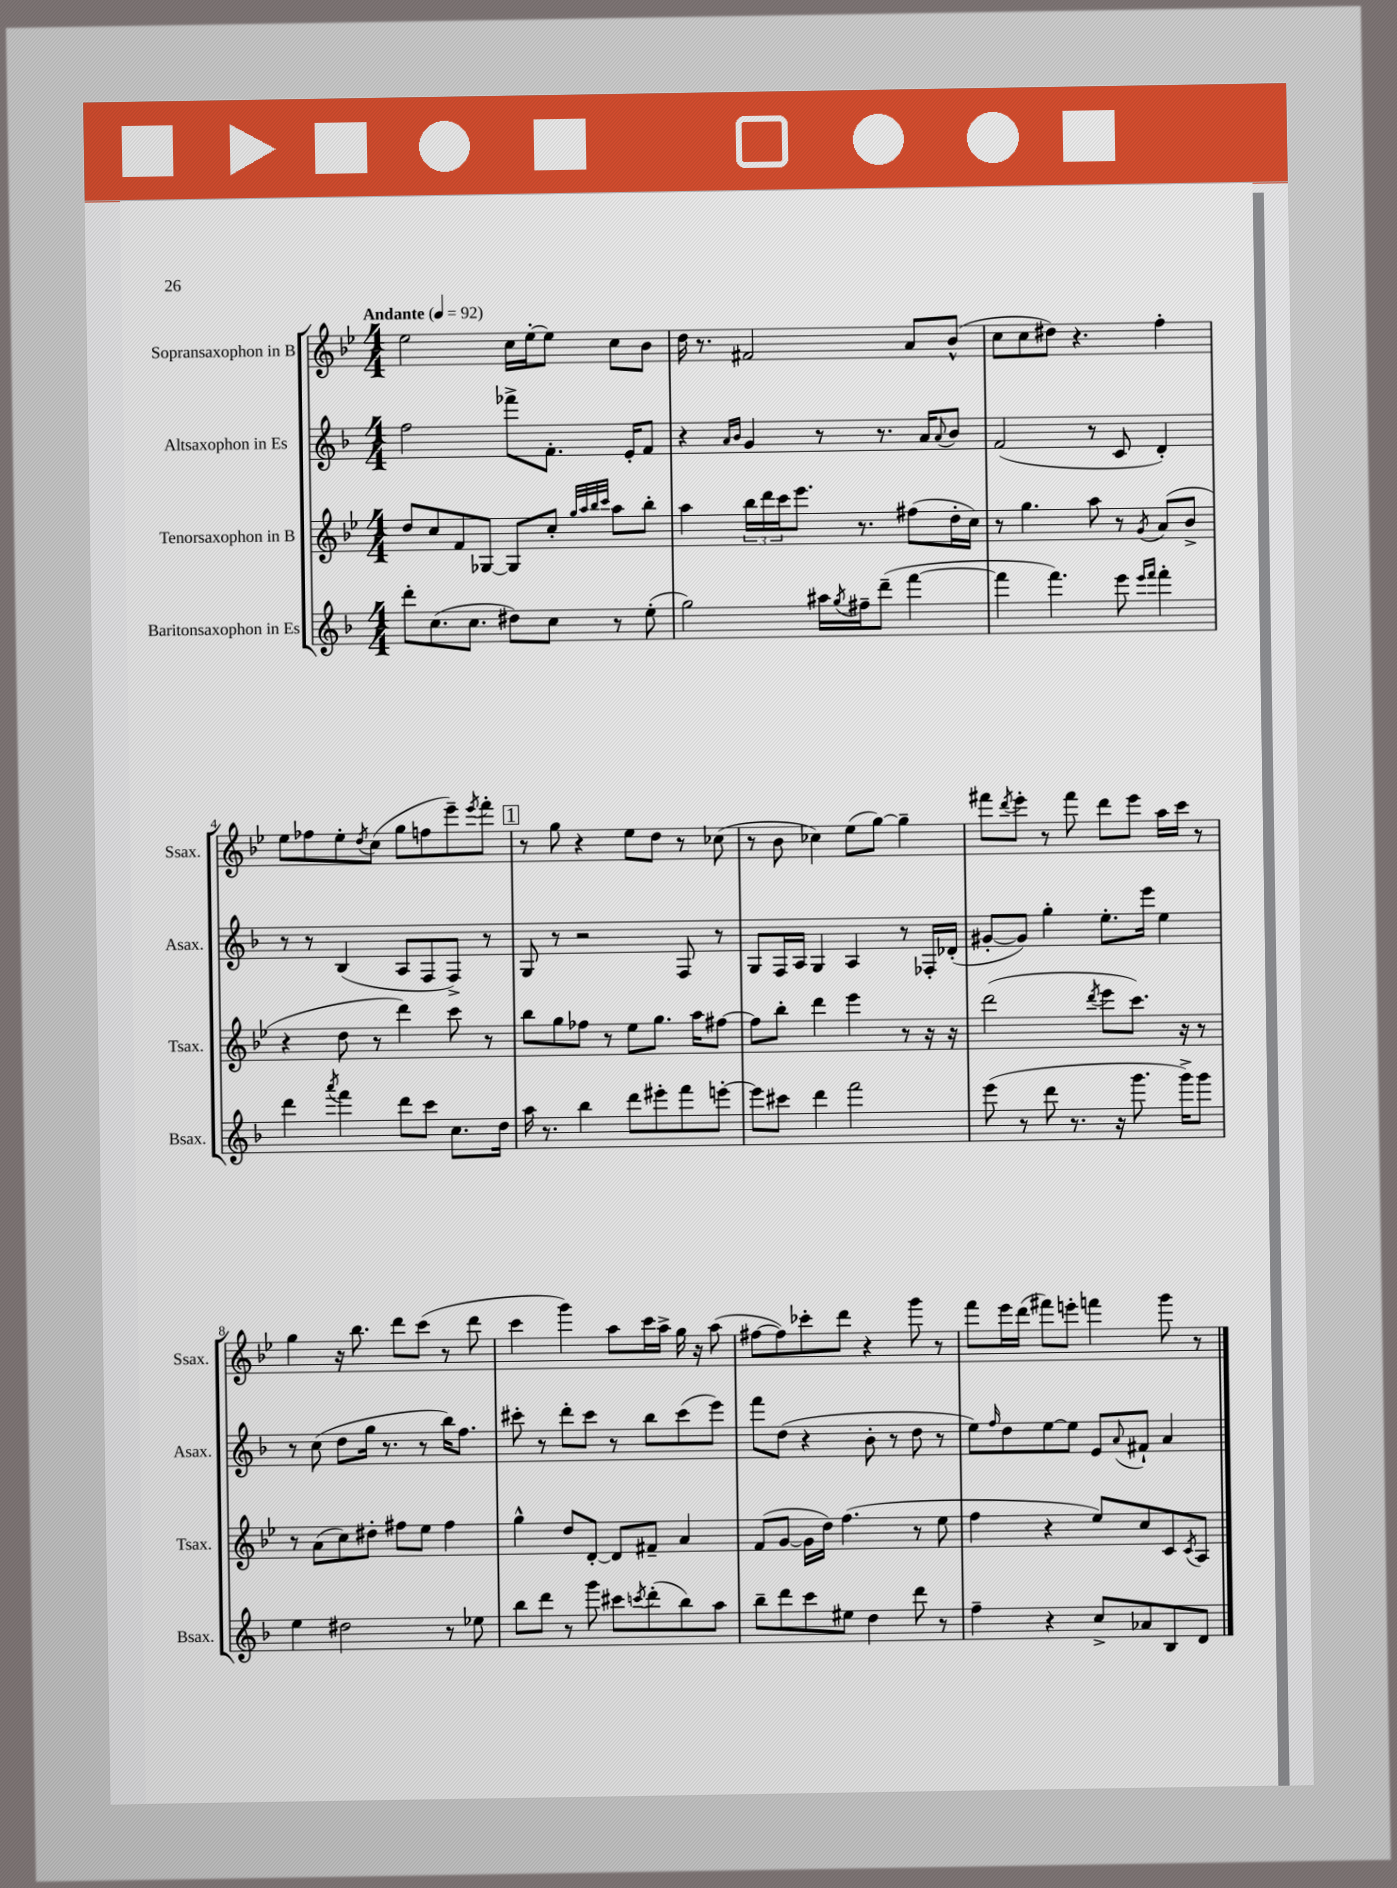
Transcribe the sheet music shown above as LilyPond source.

<<
\new StaffGroup <<
\new Staff = "s0" \with { instrumentName = "Sopransaxophon in B" shortInstrumentName = "Ssax." } {
    \clef treble \key bes \major \numericTimeSignature \time 4/4 \tempo "Andante" 4 = 92
    ees''2 c''16 ees''16~-. ees''8 c''8 bes'8 |
    d''16 r8. fis'2 a'8 bes'8-^( |
    c''8 c''8 dis''8) r4. f''4-. |
    ees''8 fes''8 ees''8-. \acciaccatura { d''8 } c''8( g''8 f''8 ees'''8--) \acciaccatura { ees'''8 } f'''8-. |
    \mark \markup { \box "1" } r8 g''8 r4 ees''8 d''8 r8 ces''8( |
    r8 bes'8 ces''4) ees''8( g''8~) g''4-- |
    fis'''8 \acciaccatura { d'''8 } ees'''8-. r8 fis'''8 d'''8 ees'''8 a''16 c'''16 r8 |
    g''4 r16 bes''8. d'''8 c'''8( r8 d'''8 |
    c'''4 g'''4) a''8 c'''16 a''16-> g''16 r16 a''8( |
    fis''8~ fis''8) ces'''8-. d'''8 r4 g'''8 r8 |
    f'''8 ees'''16 d'''16( fis'''8) e'''8-. f'''4 g'''8 r8 \bar "|." |
}
\new Staff = "s1" \with { instrumentName = "Altsaxophon in Es" shortInstrumentName = "Asax." } {
    \clef treble \key f \major \numericTimeSignature \time 4/4
    f''2 fes'''8-> f'8.-. e'16-. f'8 |
    r4 \grace { a'16 bes'16 } g'4 r8 r8. a'16 \appoggiatura { a'8 } bes'8 |
    f'2( r8 c'8 d'4-.) |
    r8 r8 bes4( a8 f8 f8->) r8 |
    \mark \markup { \box "1" } g8 r8 r2 f8 r8 |
    g8 f16 a16 g4 a4 r8 fes16-. des'16-.( |
    gis'8~-. gis'8) g''4-. e''8.-. e'''16 e''4 |
    r8 c''8( d''8 g''16 r8. r8 bes''16) f''8. |
    cis'''8-. r8 d'''8-. cis'''8 r8 bes''8 cis'''8( e'''8) |
    f'''8 d''8( r4 bes'8-. r8 d''8 r8 |
    e''8) \grace { f''16 } d''8 e''8~ e''8 e'8 \appoggiatura { a'8 } fis'8-! a'4 \bar "|." |
}
\new Staff = "s2" \with { instrumentName = "Tenorsaxophon in B" shortInstrumentName = "Tsax." } {
    \clef treble \key bes \major \numericTimeSignature \time 4/4
    d''8 c''8 f'8 ges8~ ges8 c''8-. \grace { g''32 a''32 bes''32 c'''32 } a''8 bes''8-. |
    a''4 \tuplet 3/2 { bes''16 d'''16 c'''16 } ees'''8. r8. fis''8( d''16-. c''16) |
    r8 g''4. a''8 r8 \acciaccatura { g'8 } a'8( bes'8-> |
    r4 d''8 r8 d'''4) c'''8 r8 |
    \mark \markup { \box "1" } bes''8 g''8 fes''8 r8 ees''8 g''8. a''16 fis''8~ |
    fis''8 bes''8-. d'''4 ees'''4 r8 r16 r16 |
    d'''2( \acciaccatura { d'''8 } ees'''8 c'''8.) r16 r8 |
    r8 a'8( c''8) dis''8-. fis''8 ees''8 fis''4 |
    g''4-^ d''8 d'8~-. d'8 fis'8-- a'4 |
    f'8( g'8~ g'16 d''16) f''4.( r8 ees''8 |
    f''4 r4 ees''8) c''8 c'8 \acciaccatura { c'8 } a8 \bar "|." |
}
\new Staff = "s3" \with { instrumentName = "Baritonsaxophon in Es" shortInstrumentName = "Bsax." } {
    \clef treble \key f \major \numericTimeSignature \time 4/4
    d'''8-. c''8.( c''8. dis''8) c''8 r8 e''8-.( |
    g''2) ais''16 \acciaccatura { g''8 } fis''16-- d'''8--( f'''4~ |
    f'''4 f'''4.) e'''8 \grace { e'''16 f'''16 } f'''4-. |
    d'''4 \acciaccatura { a'''8 } f'''4 d'''8 c'''8 c''8. d''16 |
    \mark \markup { \box "1" } a''16 r8. bes''4 d'''8 eis'''8-. f'''8 e'''8~-. |
    e'''8 cis'''8 d'''4 f'''2 |
    e'''8( r8 d'''8 r8. r16 g'''8. g'''16->) g'''8 |
    e''4 dis''2 r8 ees''8 |
    bes''8 d'''8 r8 g'''8 cis'''8 \acciaccatura { c'''8 } d'''8-.( bes''8) a''8 |
    bes''8-- d'''8 c'''8 eis''8 d''4 d'''8 r8 |
    f''4-- r4 c''8-> aes'8 bes8 d'8 \bar "|." |
}
>>
>>
